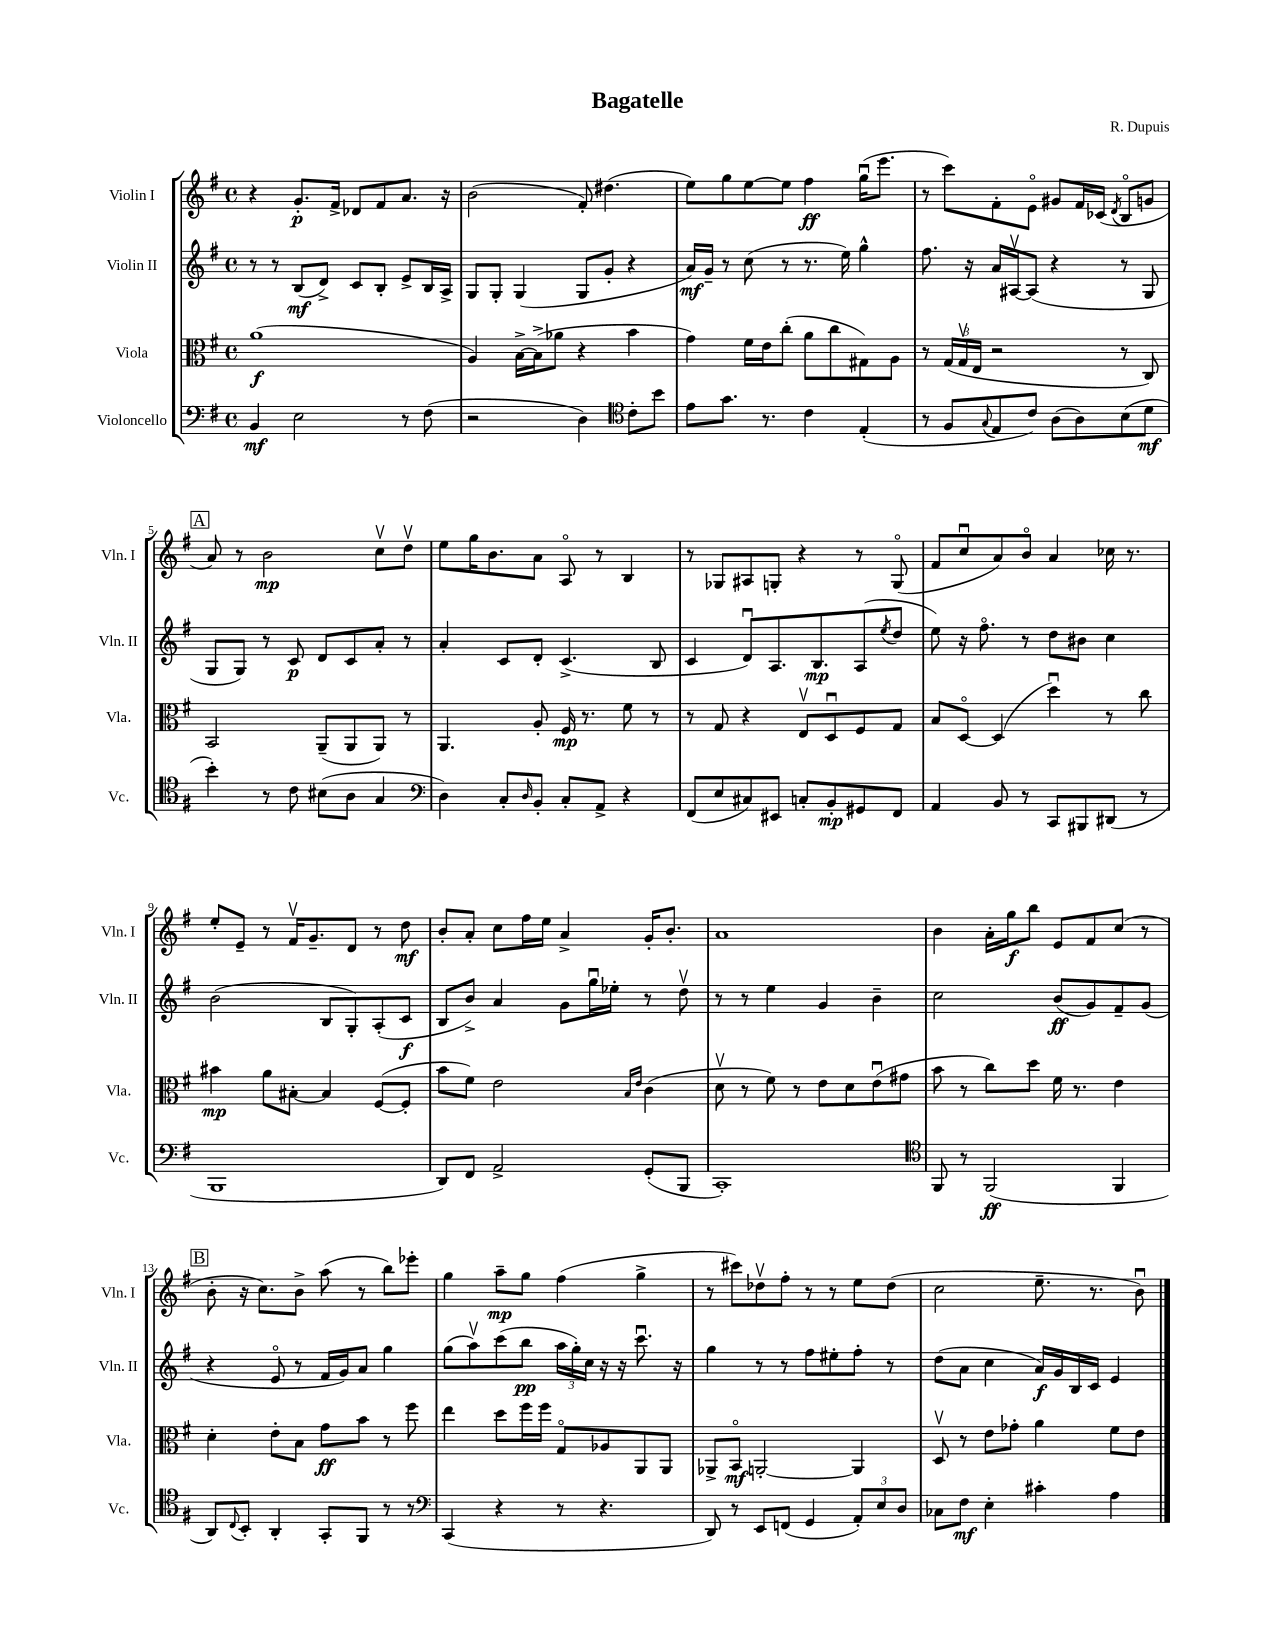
\header { title = "Bagatelle" composer = "R. Dupuis" }
<<
\new StaffGroup <<
\new Staff = "s0" \with { instrumentName = "Violin I" shortInstrumentName = "Vln. I" } {
    \clef treble \key g \major \defaultTimeSignature \time 4/4
    r4 g'8.-.\p fis'16-> des'8 fis'8 a'8. r16 |
    b'2( fis'8-.) dis''4.( |
    e''8) g''8 e''8~ e''8 fis''4\ff g''16\downbow( e'''8. |
    r8 c'''8) fis'8-. e'8\flageolet gis'8 fis'16 ces'16( \acciaccatura { d'8 } b8\flageolet g'8 |
    \mark \markup { \box "A" } a'8) r8 b'2\mp c''8\upbow d''8\upbow |
    e''8 g''16 b'8. a'8 a8\flageolet r8 b4 |
    r8 ges8 ais8 g8-. r4 r8 g8\flageolet( |
    fis'8 c''8\downbow a'8) b'8\flageolet a'4 ces''16 r8. |
    e''8-. e'8-- r8 fis'16\upbow g'8.-- d'8 r8 d''8\mf |
    b'8-. a'8-. c''8 fis''16 e''16 a'4-> g'16-. b'8.-. |
    a'1 |
    b'4 a'16-. g''16\f b''8 e'8 fis'8 c''8( r8 |
    \mark \markup { \box "B" } b'8-. r16 c''8.) b'8-> a''8( r8 b''8) ees'''8-. |
    g''4 a''8--\mp g''8 fis''4( g''4-> |
    r8 cis'''8) des''8\upbow fis''8-. r8 r8 e''8 des''8( |
    c''2 e''8.-- r8. b'8\downbow) \bar "|." |
}
\new Staff = "s1" \with { instrumentName = "Violin II" shortInstrumentName = "Vln. II" } {
    \clef treble \key g \major \defaultTimeSignature \time 4/4
    r8 r8 b8\mf( d'8->) c'8 b8-. e'8-> b16 a16-> |
    g8 g8-. g4( g8 g'8-. r4 |
    a'16\mf) g'16-- r8 c''8( r8 r8. e''16) g''4-^ |
    fis''8. r16 a'16 ais16~\upbow ais8( r4 r8 g8 |
    \mark \markup { \box "A" } g8 g8) r8 c'8\p d'8 c'8 a'8-. r8 |
    a'4-. c'8 d'8-. c'4.->( b8 |
    c'4 d'8\downbow) a8. b8.\mp a8( \acciaccatura { e''8 } d''8 |
    e''8) r16 fis''8.\flageolet r8 d''8 bis'8 c''4 |
    b'2( b8 g8-.) a8-.( c'8\f |
    b8 b'8->) a'4 g'8 g''16\downbow ees''16-. r8 d''8\upbow |
    r8 r8 e''4 g'4 b'4-- |
    c''2 b'8\ff( g'8) fis'8-- g'8( |
    \mark \markup { \box "B" } r4 e'8\flageolet r8 fis'16 g'16) a'8 g''4 |
    g''8( a''8\upbow) c'''8( b''8\pp \tuplet 3/2 { a''16 g''16-.) c''16 } r16 r16 c'''8.\downbow r16 |
    g''4 r8 r8 fis''8 eis''8-. fis''8-. r8 |
    d''8( a'8 c''4 a'16\f) g'16 b16 c'16 e'4 \bar "|." |
}
\new Staff = "s2" \with { instrumentName = "Viola" shortInstrumentName = "Vla." } {
    \clef alto \key g \major \defaultTimeSignature \time 4/4
    a'1\f( |
    a4) b16~-> b16->( aes'8 r4 b'4 |
    g'4) fis'16 e'16 c''8-.( a'8 c''8 gis8) a8 |
    r8 \tuplet 3/2 { g16( g16\upbow e16 } r2 r8 c8) |
    \mark \markup { \box "A" } b,2 a,8--( a,8 a,8) r8 |
    a,4. a8-. fis16\mp r8. fis'8 r8 |
    r8 g8 r4 e8\upbow d8\downbow fis8 g8 |
    b8 d8~\flageolet d4( d''4\downbow) r8 c''8 |
    bis'4\mp a'8 bis8~-. bis4 fis8~( fis8-. |
    b'8 fis'8) e'2 \grace { b16 e'16 } c'4( |
    d'8\upbow r8 fis'8) r8 e'8 d'8 e'8\downbow( gis'8 |
    b'8 r8 c''8) d''8 fis'16 r8. e'4 |
    \mark \markup { \box "B" } d'4-. e'8-. b8 g'8\ff b'8 r8 fis''8 |
    e''4 d''8 fis''16 fis''16 g8\flageolet aes8 a,8 a,8 |
    aes,8-> b,8\flageolet\mf a,2~-. a,4 |
    d8\upbow r8 e'8 ges'8-. a'4 fis'8 e'8 \bar "|." |
}
\new Staff = "s3" \with { instrumentName = "Violoncello" shortInstrumentName = "Vc." } {
    \clef bass \key g \major \defaultTimeSignature \time 4/4
    b,4\mf e2 r8 fis8( |
    r2 d4) \clef tenor c'8-. b'8 |
    e'8 g'8. r8. c'4 e4-.( |
    r8 fis8 \appoggiatura { g8 } e8 c'8) a8( a8) b8( d'8\mf |
    \mark \markup { \box "A" } b'4-.) r8 c'8 bis8( a8 g4 |
    \clef bass d4) c8-. \grace { d16 } b,8-. c8-. a,8-> r4 |
    fis,8( e8 cis8) eis,8 c8-. b,8-.\mp gis,8 fis,8 |
    a,4 b,8 r8 c,8 bis,,8 dis,8( r8 |
    b,,1 |
    d,8) fis,8 a,2-> g,8-.( b,,8 |
    c,1-.) |
    \clef tenor fis,8 r8 fis,2\ff( fis,4 |
    \mark \markup { \box "B" } a,8) \appoggiatura { c8 } b,8-. a,4-. g,8-. fis,8 r8 r8 |
    \clef bass c,4( r4 r8 r4. |
    d,8) r8 e,8 f,8( g,4 \tuplet 3/2 { a,8-.) e8 d8 } |
    ces8 fis8\mf e4-. cis'4-. a4 \bar "|." |
}
>>
>>
